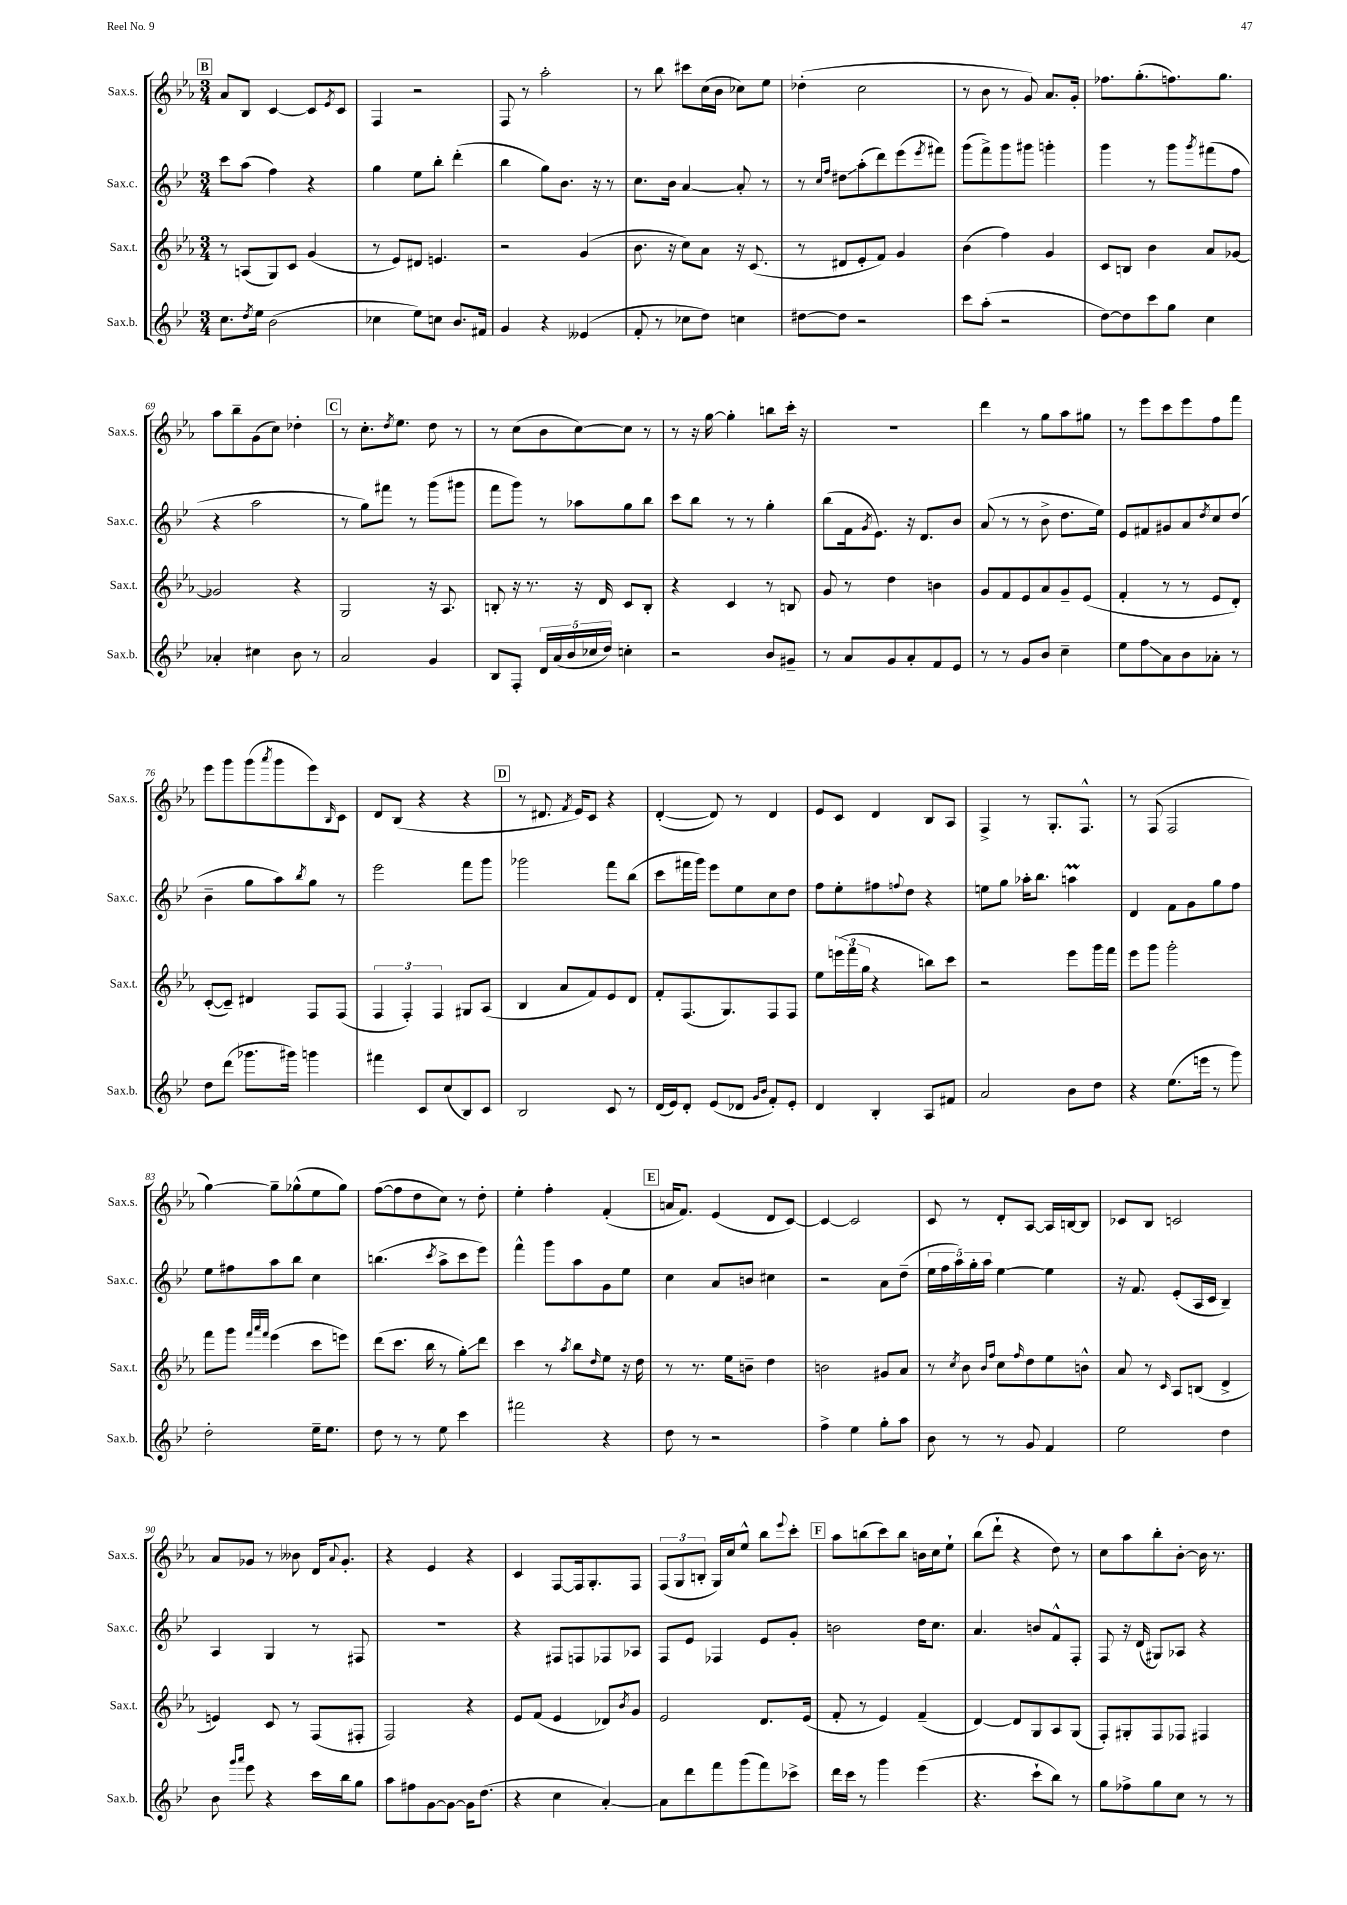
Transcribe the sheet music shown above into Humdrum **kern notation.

**kern	**kern	**kern	**kern
*staff4	*staff3	*staff2	*staff1
*clefG2	*clefG2	*clefG2	*clefG2
*k[b-e-]	*k[b-e-a-]	*k[b-e-]	*k[b-e-a-]
*M3/4	*M3/4	*M3/4	*M3/4
8.cc\L	8r	8ccc\L	8a-/L
.	(8A/L	(8aa\J	8B-/J
8qdd/	.	.	.
16ee-\Jk	.	.	.
(2b-\	8G/)	4ff\)	[4c/
.	8c/J	.	.
.	(4g/	4r	8c/]L
.	.	.	8qe-/
.	.	.	8c/J
=	=	=	=
4cc-\	8r	4gg\	4F/
.	8e-/L)	.	.
8ee-\L)	8d#/J	8ee-\L	2r
8cc\J	4.e/	8bb-'\J	.
8.b-/L	.	(4ddd'\	.
16f#/Jk	.	.	.
=	=	=	=
4g/	2r	4bb-\	8F/
.	.	.	8r
4r	.	8gg\L)	2aa-'\
.	.	8.b-\J	.
(4e--/	(4g/	.	.
.	.	16r	.
.	.	8r	.
=	=	=	=
8f'/	8.b-\	8.cc\L	8r
8r	.	.	8bb-\
.	16r	16b-\Jk	.
8cc-\L	8cc\L)	[4a/	8ccc#\L
8dd\J)	8a-\J	.	(16cc\L
.	.	.	16b-\JJ
4cc\	16r	8a'/]	8cc-\L)
.	(8.c/	.	.
.	.	8r	8ee-\J
=	=	=	=
[8dd#\L	8r	8r	(4dd-'\
.	.	16qqcc/LL	.
.	.	16qqff/JJ	.
8dd#\]J	8d#/L	8dd#\L	.
2r	8e-'/	(8aa'\	2cc\
.	8f/J)	8ddd\)	.
.	4g/	(8eee-\	.
.	.	8qeee-/	.
.	.	8fff#\J)	.
=	=	=	=
8ccc\L	(4b-\	(8ggg\L	8r
(8aa'\J	.	8fff^\)	8b-\
2r	4ff\)	8ggg\	8r
.	.	8ggg#\J	8g/)
.	4g/	4ggg'\	8.a-/L
.	.	.	16g'/Jk
=	=	=	=
[8dd\L)	8c/L	4ggg\	8.ff-\L
8dd\]	8B/J	.	.
.	.	.	(8.gg'\
8ccc\	4b-\	8r	.
8gg\J	.	8ggg\L	8.ff\)
.	.	8qggg/	.
4cc\	8a-/L	(8fff#\	.
.	.	.	8.gg\J
.	[8g-/J	8ff\J	.
=	=	=	=
4a-'/	2g-/]	4r	8aa-\L
.	.	.	8bb-~\
4cc#\	.	2aa\	(8g\
.	.	.	8cc\J)
8b-\	4r	.	4dd-'\
8r	.	.	.
=	=	=	=
2a/	2G/	8r	8r
.	.	8gg\L)	8.cc'\L
.	.	8fff#\J	.
.	.	.	8qdd/
.	.	.	8.ee-\J
.	.	8r	.
4g/	16r	(8ggg\L	8dd\
.	8.A-/	.	.
.	.	8ggg#\J	8r
=	=	=	=
8B-/L	8B'/	8fff\L	8r
8F'/J	16r	8ggg\J)	(8cc\L
.	8.r	.	.
20d/LL	.	8r	8b-\
(20a/	.	.	.
20b-/	.	.	.
.	16r	8aa-\L	[8cc\)
20cc-/	.	.	.
.	16d/	.	.
20dd/JJ)	.	.	.
4cc'\	8c/L	8gg\	8cc\]J
.	8B'/J	8bb-\J	8r
=	=	=	=
2r	4r	8ccc\L	8r
.	.	8bb-\J	16r
.	.	.	[16gg\
.	4c/	8r	4gg'\]
.	.	8r	.
8b-/L	8r	4gg'\	8bb\L
8g#~/J	8B/	.	16ccc'\Jk
.	.	.	16r
=	=	=	=
8r	8g/	(8bb-\L	2.r
8a/L	8r	16f\k	.
.	.	8qg/	.
.	.	8.e-\J)	.
8g/	4dd\	.	.
8a'/	.	16r	.
.	.	8.d/L	.
8f/	4b\	.	.
8e-/J	.	8b-/J	.
=	=	=	=
8r	8g/L	(8a/	4ddd\
8r	8f/	8r	.
8g/L	8e-/	8r	8r
8b-/J	8a-/	8b-^\	8gg\L
4cc~\	8g~/	8.dd\L	8aa-\
.	(8e-/J	.	8gg#\J
.	.	16ee-\Jk)	.
=	=	=	=
8ee-\L	4f'/	8e-/L	8r
8ff\	.	8f#/	8eee-\L
8a\	8r	8g#/	8ccc\
8b-\	8r	8a/	8eee-\
.	.	8qdd/	.
8a-'\J	8e-/L	8cc/	8ff\
8r	8d'/J)	(8dd/J	8fff\J
=	=	=	=
8dd\L	([8c'/L	4b-~\	8eee-\L
(8ddd\J	8c~/]J)	.	8ggg\
8.ggg-\L	4d#/	8gg\L	(8ggg\
.	.	.	8qaaa-/
.	.	8aa\)	8ggg\
16ggg#\Jk)	.	.	.
.	.	8qbb-/	.
4ggg\	8F/L	8gg\J	8eee-\)
.	.	.	16qqB-/
.	(8F/J	8r	8c\J
=	=	=	=
4fff#\	6F/	2eee-\	8d/L
.	.	.	(8B-/J
.	6F'/)	.	.
8c/L	.	.	4r
.	6F/	.	.
(8cc/	.	.	.
8B-/)	8G#/L	8fff\L	4r
8c/J	(8A-/J	8ggg\J	.
=	=	=	=
2B-/	4B-/	2ggg-\	8r
.	.	.	8.d#/
.	8a-/L	.	.
.	.	.	8qf/
.	.	.	16e-/LK)
.	8f/)	.	8c/J
8c/	8e-/	8fff\L	4r
8r	8d/J	(8bb-\J	.
=	=	=	=
(16d/LL	8f'/L	8ccc\L	([4d'/
16e-/J)	.	.	.
8d'/J	(8.F/	16fff#\L	.
.	.	16ggg\JJ)	.
(8e-/L	.	8eee-\L	8d/])
.	8.G/)	.	.
8d-/J	.	8ee-\	8r
16qqg/LL	.	.	.
16qqb-/JJ	.	.	.
8f'/L)	8F/	8cc\	4d/
8e-'/J	8F/J	8dd\J	.
=	=	=	=
4d/	8ee-\L	8ff\L	8e-/L
.	(24eee\L	8ee-'\	8c/J
.	24fff\	.	.
.	24gg\JJ	.	.
4B-'/	4r	8ff#\	4d/
.	.	8qqff/	.
.	.	8dd\J	.
8A/L	8bb\L)	4r	8B-/L
8f#/J	8ccc\J	.	8A-/J
=	=	=	=
2a/	2r	8ee\L	4F^/
.	.	8gg\J	.
.	.	16aa-'\LK	8r
.	.	8.bb-\J	.
.	.	.	8.G'/L
8b-\L	8eee-\L	4aa\	.
.	.	.	8.F^^/J
8dd\J	16ggg\L	.	.
.	16fff\JJ	.	.
=	=	=	=
4r	8eee-\L	4d/	8r
.	8ggg\J	.	(8F/
(8.ee-\L	2ggg'\	8f\L	2F/
.	.	8g\	.
16eee\Jk	.	.	.
8r	.	8gg\	.
8ggg\)	.	8ff\J	.
=	=	=	=
2dd'\	8fff\L	8ee-\L	[4gg\)
.	8ggg\J	8ff#\	.
.	32qqfff/LLL	.	.
.	32qqaaa-/	.	.
.	32qqfff/JJJ	.	.
.	(4eee-\	8aa\	8gg~\]L
.	.	8bb-\J	(8gg-^^\
16ee-~\LK	8ccc\L	4cc\	8ee-\
8.ee-\J	.	.	.
.	8eee\J)	.	8gg-\J)
=	=	=	=
8dd\	(8ddd\L	(4.bb\	([8ff\L
8r	8.ccc\J	.	8ff\]
8r	.	.	8dd\
.	16bb-\	.	.
.	.	8qccc/	.
8ee-\	8r	8aa^\L	8cc\J)
4ccc\	8gg'\L)	8ccc\	8r
.	8ddd\J	8eee-\J)	8dd'\
=	=	=	=
2fff#\	4ccc\	4fff^^\	4ee-'\
.	8r	8ggg\L	4ff'\
.	8qaa-/	.	.
.	8bb-\L	8aa\	.
.	16qqdd/	.	.
4r	8ee-\J	8g\	(4f'/
.	16r	8ee-\J	.
.	16dd\	.	.
=	=	=	=
8dd\	8r	4cc\	16a/LK
.	.	.	8.f/J)
8r	8.r	.	.
2r	.	8a/L	(4e-/
.	16ee-\LK	.	.
.	8b~\J	8b/J	.
.	4dd\	4cc#\	8d/L
.	.	.	[8c/J)
=	=	=	=
4ff^\	2b\	2r	4c/_
4ee-\	.	.	2c/]
8gg'\L	8g#/L	8a\L	.
8aa\J	8a-/J	(8dd~\J	.
=	=	=	=
8b-\	8r	20ee-\LL	8c/
.	.	20ff\	.
.	.	20aa\)	.
.	8qcc/	.	.
8r	8b-\	.	8r
.	.	20gg'\	.
.	.	20aa\JJ	.
.	16qqb-/LL	.	.
.	16qqff/JJ	.	.
8r	8cc\L	[4ee-\	8d'/L
.	16qqff/	.	.
8g/	8dd\	.	[8A-/J
4f/	8ee-\	4ee-\]	16A-/]LL
.	.	.	[16B/J
.	8b^^\J	.	8B/]J
=	=	=	=
2ee-\	8a-/	16r	8c-/L
.	.	8.f/	.
.	8r	.	8B-/J
.	16qqc/	.	.
.	8A-/L	(8e-'/L	2c/
.	(8B/J	16A/L	.
.	.	16c/JJ	.
4dd\	4d^/	4B-~/)	.
=	=	=	=
8b-\	4e/)	4A/	8a-/L
16qqggg/LL	.	.	.
16qqaaa/JJ	.	.	.
8eee-\	.	.	8g-/J
4r	8c/	4G/	8r
.	8r	.	8b--\
16ccc\LL	(8F/L	8r	16d/LK
.	.	.	8qqa-/
16bb-\J	.	.	8.g-'/J
8gg\J	8F#'/J	8F#/	.
=	=	=	=
8aa\L	2F/)	2.r	4r
8ff#\	.	.	.
[8g\	.	.	4e-/
8g\_J	.	.	.
16g\]LK	4r	.	4r
(8.dd\J	.	.	.
=	=	=	=
4r	8e-/L	4r	4c/
.	(8f/J	.	.
4cc\	4e-/	8F#/L	[8F/L
.	.	8F/	16F/]k
.	.	.	8.G'/
[4a'/)	8d-/L)	8F-/	.
.	8qb-/	.	.
.	8g/J	8A-/J	8F/J
=	=	=	=
8a\]L	2e-/	8F/L	(12F/L
.	.	.	12G/
8ddd\	.	8e-/J	.
.	.	.	12B'/J
8fff\	.	4F-/	16G/LL)
.	.	.	16cc/J
(8ggg\	.	.	8ee-^^/J
8fff\)	8.d/L	8e-/L	8bb-\L
.	.	.	8qqeee-/
8ccc-^\J	.	8g'/J	8ccc'\J
.	(16e-/Jk	.	.
=	=	=	=
16ddd\LL	8f'/	2b\	8aa-\L
16ccc\JJ	.	.	.
8r	8r	.	(8bb\
4ggg\	4e-/)	.	8ccc\)
.	.	.	8bb\J
(4eee-\	(4f~/	16dd\LK	16b\LL
.	.	8.cc\J	16cc\J
.	.	.	8ee-`\J
=	=	=	=
4.r	[4d/)	4.a/	(8bb-\L
.	.	.	8ddd`\J
.	8d/]L	.	4r
8ccc`\L	8G/	8b/L	.
8bb-\J)	8A-/	8f^^/	8dd\)
8r	(8G/J	8F'/J	8r
=	=	=	=
8gg\L	8F'/L)	8F/	8cc\L
8ff-^\	8G#'/	16r	8aa-\
.	.	(16d/	.
8gg\	8F/	8G#/L)	8bb-'\
8cc\J	8F-/J	8A-/J	[8b-'\J
8r	4F#/	4r	16b-\]
.	.	.	8.r
8r	.	.	.
==	==	==	==
*-	*-	*-	*-
